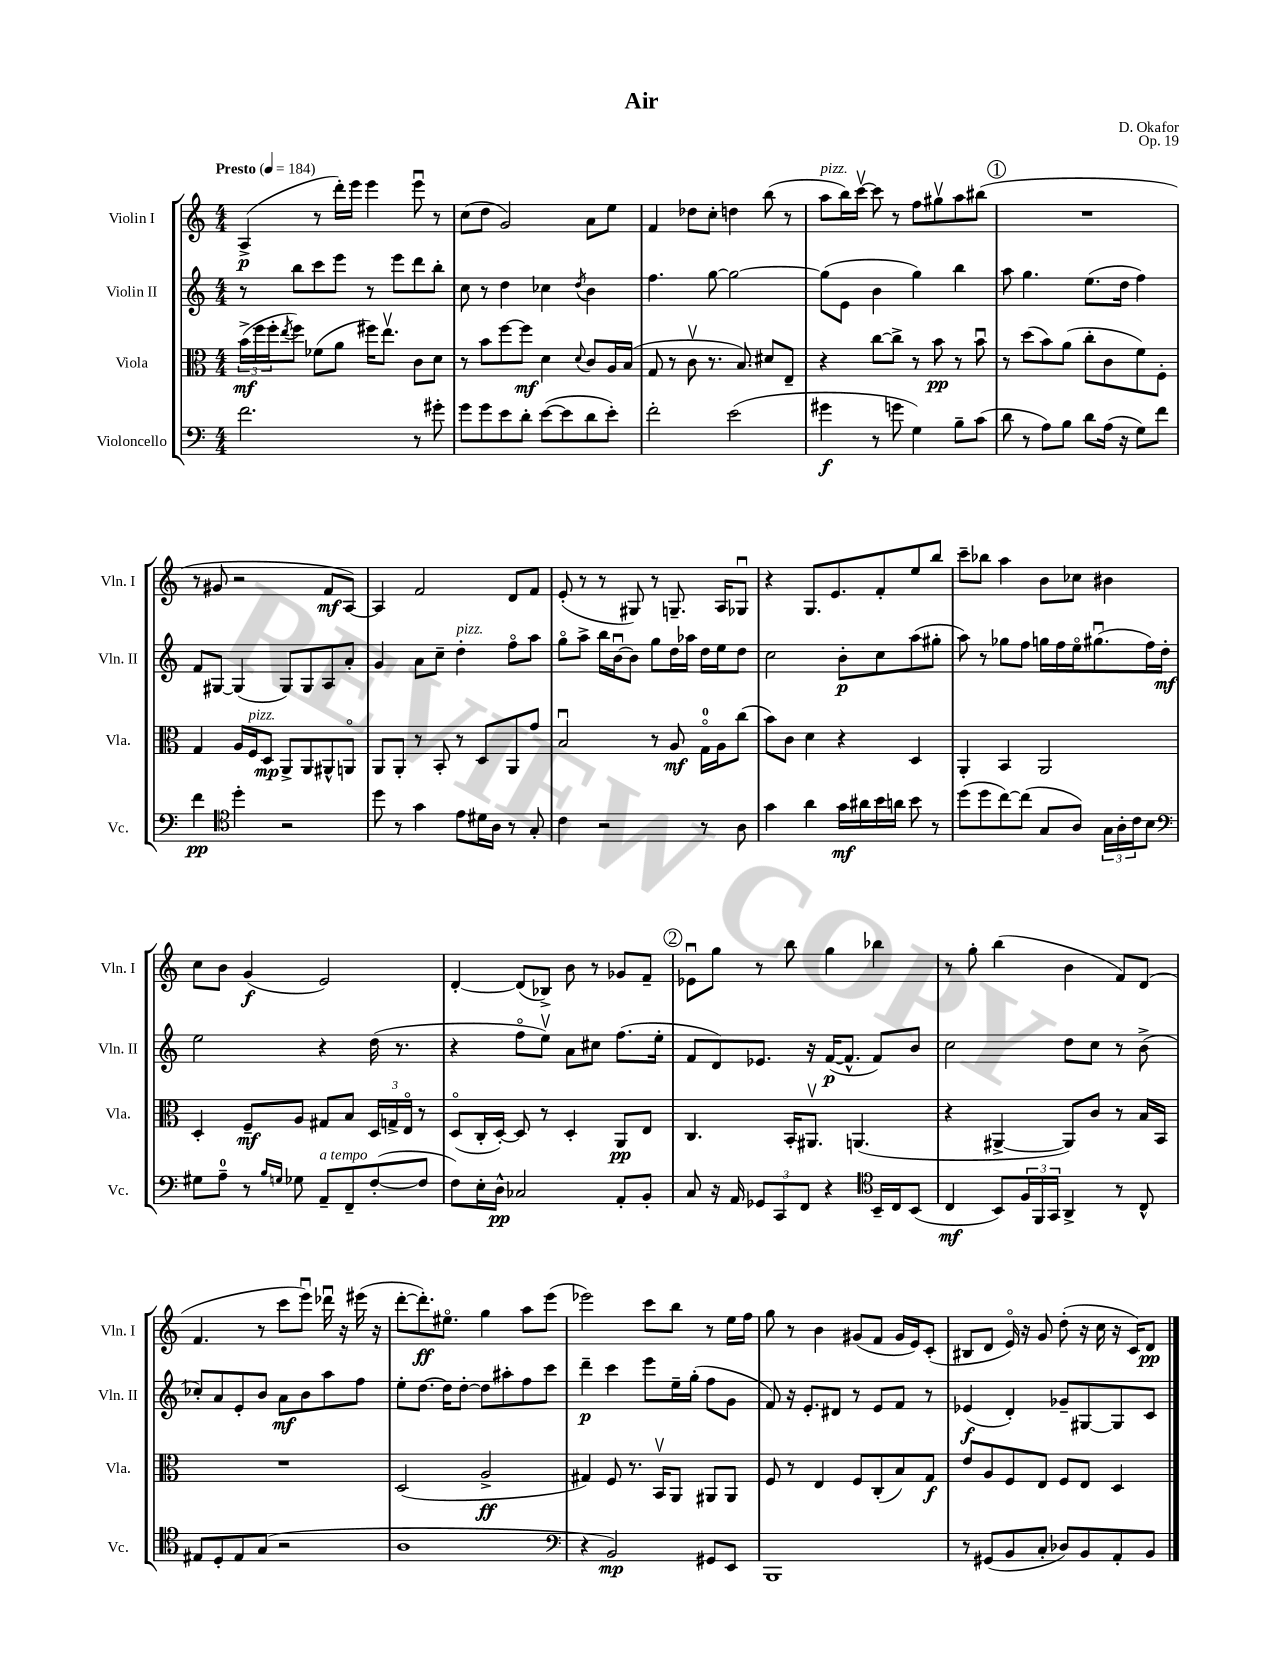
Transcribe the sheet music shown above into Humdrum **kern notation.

**kern	**kern	**kern	**kern
*staff4	*staff3	*staff2	*staff1
*clefF4	*clefC3	*clefG2	*clefG2
*k[]	*k[]	*k[]	*k[]
*M4/4	*M4/4	*M4/4	*M4/4
*MM184	*MM184	*MM184	*MM184
2.f	(24b^	8r	(4A^
.	24ff	.	.
.	24ff'	.	.
.	8qee	.	.
.	8ff)	8bb	.
.	(8f-	8ccc	8r
.	8a	8eee	16ddd')
.	.	.	16eee
.	16ff#)	8r	4eee
.	8.eev	.	.
.	.	8eee	.
8r	8c	8ddd	8eeeu
8g#'	8d	8bb'	8r
=	=	=	=
8g	8r	8cc	(8cc
8g	8b	8r	8dd
8e	[8ff	4dd	2g)
8d'	8ff]	.	.
([8e	4d	4cc-	.
8e]	.	.	.
.	8qqd	8qdd	.
8d	8c	4b	8a
8e')	16A	.	8ee
.	(16B	.	.
=	=	=	=
2f'	8G	4.ff	4f
.	8r	.	.
.	8cv	.	8dd-
.	8.r	[8gg	8cc'
(2e	.	2gg_	4dd
.	8.B)	.	.
.	8d#	.	(8bb
.	8E~	.	8r
=	=	=	=
4g#	4r	(8gg]	8aa
.	.	8e	16bb)
.	.	.	[16cccv
8r	[8cc	4b	8ccc]
8g	8cc^]	.	8r
4G)	8r	4gg)	8ff
.	8b	.	8gg#v
8B~	8r	4bb	8aa
(8c	8bu	.	(8bb#
=	=	=	=
8d	8r	8aa	1r
8r	(8dd	4.gg	.
8A)	8b)	.	.
8B	(8a	.	.
8d	8cc'	(8.ee	.
(16A	8c	.	.
16r	.	16dd	.
8G)	8f)	4ff)	.
8f	8F'	.	.
=	=	=	=
4f	4G	8f	8r
.	.	[8G#	8g#
*clefC4	*	*	*
4dd'	16A	(4G#]	2r
.	16F	.	.
.	8D	.	.
2r	8AA^	8G#)	.
.	8AA	8G#	.
.	8AA#^^	8A	8f
.	8AAo	8a'	[8A)
=	=	=	=
8dd	8AA	4g	4A]
8r	8AA'	.	.
4g	8r	8a	2f
.	8BB'	8cc~	.
8e	8r	4dd'	.
16d#	8D	.	.
16A	.	.	.
8r	8AA	8ffo	8d
8G'	8g	8aa	8f
=	=	=	=
4c	2Bu	8ggo	(8e'
.	.	8aa^	8r
2r	.	16bb	8r
.	.	[16bu	.
.	.	8b]	8G#)
.	8r	8gg	8r
.	8A	16dd	8.G~
.	.	16aa-	.
8r	16Go	16dd	.
.	16A	16ee	16A
8A	(8cc	8dd	8G-u
=	=	=	=
4g	8b)	2cc	4r
.	8c	.	.
4a	4d	.	8.G
.	.	.	8.e
16g	4r	8b'	.
16a#	.	.	.
16b	.	8cc	8f'
16a	.	.	.
8b	4D	(8aa	8ee
8r	.	8gg#'	8bb
=	=	=	=
(8dd	4AA'	8aa)	8ccc~
8dd	.	8r	8bb-
[8cc)	4BB	8gg-	4aa
(8cc]	.	8ff	.
8G	2AA	16gg	8b
.	.	16ff	.
8A)	.	16eeo	8cc-
.	.	(8.gg#u	.
24G	.	.	4b#
24A'	.	.	.
24c	.	.	.
8B	.	16ff)	.
.	.	16dd'	.
=	=	=	=
*clefF4	*	*	*
8G#	4D'	2ee	8cc
8A~	.	.	8b
8r	8F~	.	(4g
16qqB	.	.	.
16qqG	.	.	.
8G-	8A	.	.
8AA~	8G#	4r	2e)
8FF~	8B	.	.
([8F'	24D	(16dd	.
.	24G^	.	.
.	.	8.r	.
.	24Eo	.	.
8F]	8r	.	.
=	=	=	=
8F)	(8Do	4r	[4d'
16E'	16C'	.	.
16D^^	[16D')	.	.
2C-	8D]	8ffo	(8d]
.	8r	8eev)	8B-^)
.	4D'	8a	8b
.	.	8cc#	8r
8AA'	8AA	(8.ff	8g-
8BB'	8E	.	8f~
.	.	16ee'	.
=	=	=	=
8C	4.C	8f	8e-u
16r	.	8d)	8gg
16AA	.	.	.
12GG-	.	8.e-	8r
12CC	.	.	.
.	16BB'	.	8bb
12FF	.	.	.
.	8.AA#v	16r	.
4r	.	([16f	4gg
.	.	8.f^^]	.
.	(4.AA	.	.
*clefC4	*	*	*
16BB~	.	8f)	4bb-
16C	.	.	.
(8BB	.	8b	.
=	=	=	=
4C	4r	2cc	8r
.	.	.	8gg'
8BB)	[4AA#^	.	(4bb
24F	.	.	.
24FF	.	.	.
24GG	.	.	.
4AA^	8AA#])	8dd	4b
.	8c	8cc	.
8r	8r	8r	8f)
8C^^	16B	(8b^	(8d
.	16BB	.	.
=	=	=	=
8E#	1r	8cc-')	4.f
8D'	.	8a	.
8E#	.	8e'	.
(8G	.	8b	8r
2r	.	8a	8ccc
.	.	8b	8eeeu)
.	.	8aa	16ddd-u
.	.	.	16r
.	.	8ff	(16eee#
.	.	.	16r
=	=	=	=
1A	(2D	8ee'	[8ddd'
.	.	[8.dd	8.ddd'])
.	.	16dd]	8.ee#o
.	.	[8dd'	.
.	2A^	8dd]	4gg
.	.	8aa#'	.
.	.	8ff	8aa
.	.	8ccc	(8eee
=	=	=	=
*clefF4	*	*	*
4r	4G#)	4ddd~	2eee-)
2BB)	8F	4ccc	.
.	8.r	.	.
.	.	8eee	8ccc
.	16BBv	.	.
.	8AA	16ee~	8bb
.	.	(16gg'	.
8GG#	8AA#	8ff	8r
8EE	8AA#	8g	16ee
.	.	.	16ff
=	=	=	=
1BBB	8F	8f)	8gg
.	8r	16r	8r
.	.	8.e'	.
.	4E	.	4b
.	.	8d#	.
.	8F	8r	(8g#
.	(8C'	8e	8f
.	8B)	8f	16g#
.	.	.	16e)
.	8G	8r	(8c'
=	=	=	=
8r	8e	(4e-	8B#
(8GG#	8A	.	8d
8BB	8F	4d')	16eo)
.	.	.	16r
8C'	8E	.	8g
8D-)	8F	8g-~	(8dd'
8BB	8E	[8G#	16r
.	.	.	16cc
8AA'	4D	8G#]	16r
.	.	.	16c)
8BB	.	8c	8d
==	==	==	==
*-	*-	*-	*-
